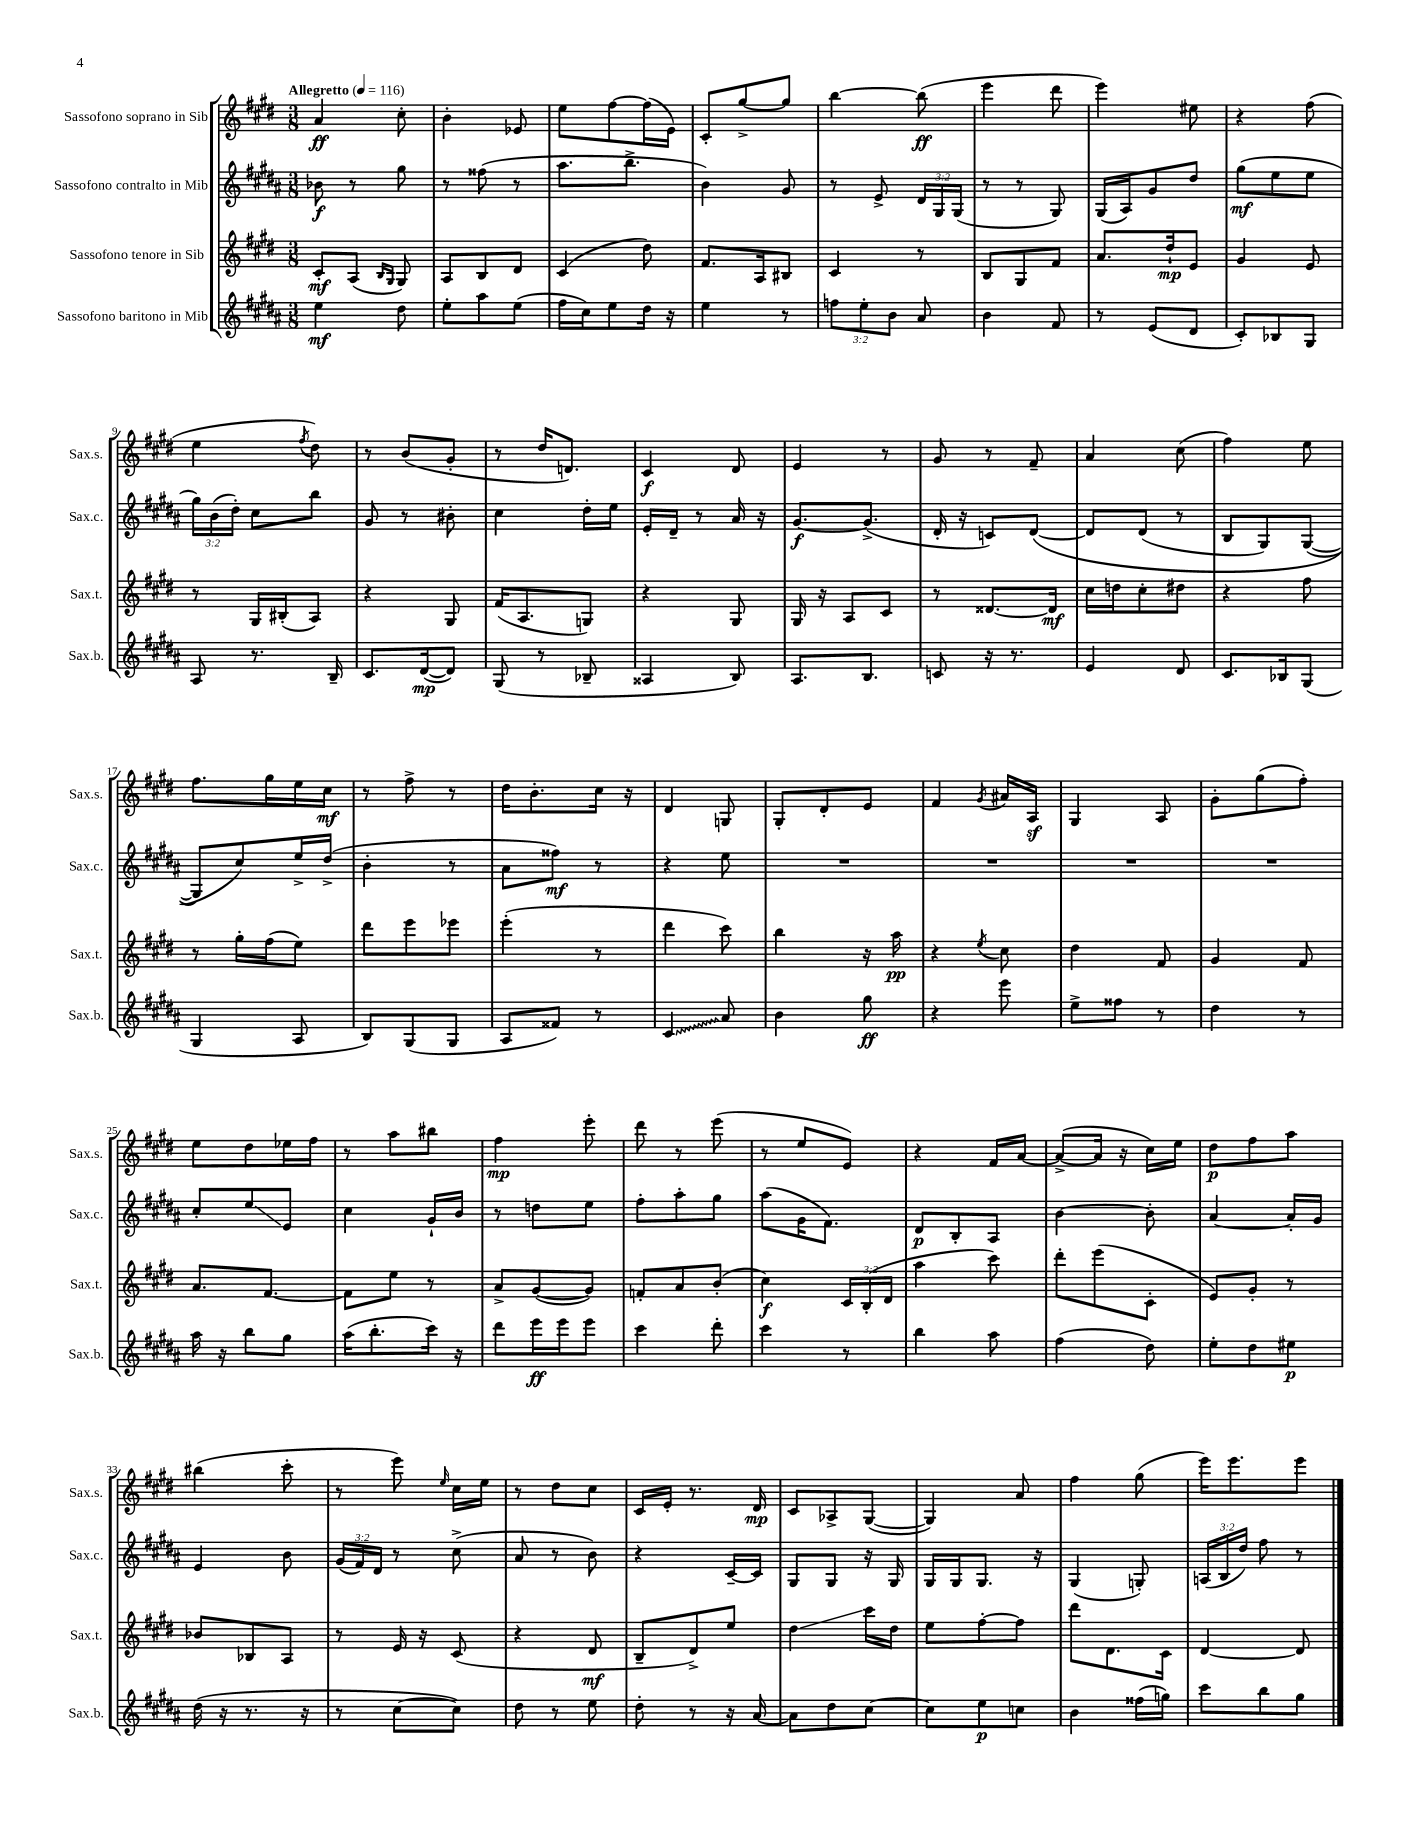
<<
\new StaffGroup <<
\new Staff = "s0" \with { instrumentName = "Sassofono soprano in Sib" shortInstrumentName = "Sax.s." } {
    \clef treble \key e \major \numericTimeSignature \time 3/8 \tempo "Allegretto" 4 = 116
    \autoBeamOff a'4\ff cis''8-. |
    b'4-. ees'8 |
    e''8[ fis''8~ fis''16( e'16]) |
    cis'8[-. gis''8~-> gis''8] |
    b''4~ b''8\ff( |
    e'''4 dis'''8 |
    e'''4) eis''8 |
    r4 fis''8( |
    e''4 \acciaccatura { fis''8 } dis''8) |
    r8 b'8[( gis'8]-. |
    r8 dis''16[ d'8.]) |
    cis'4\f dis'8 |
    e'4 r8 |
    gis'8 r8 fis'8-- |
    a'4 cis''8( |
    fis''4) e''8 |
    fis''8.[ gis''16 e''16 cis''16]\mf |
    r8 fis''8-> r8 |
    dis''16[ b'8.-. cis''16] r16 |
    dis'4 g8 |
    gis8[-. dis'8-. e'8] |
    fis'4 \acciaccatura { gis'8 } ais'16[ a16]\sf |
    gis4 a8 |
    gis'8[-. gis''8( fis''8]-.) |
    e''8[ dis''8 ees''16 fis''16] |
    r8 a''8[ bis''8] |
    fis''4\mp e'''8-. |
    dis'''8 r8 e'''8( |
    r8 e''8[ e'8]) |
    r4 fis'16[ a'16]~ |
    a'8[~->( a'16] r16 cis''16[) e''16] |
    dis''8[\p fis''8 a''8] |
    bis''4( cis'''8-. |
    r8 e'''8) \grace { e''16 } cis''16[ e''16] |
    r8 dis''8[ cis''8] |
    cis'16[ e'16]-. r8. dis'16\mp |
    cis'8[ aes8-> gis8]~( |
    gis4) a'8 |
    fis''4 gis''8( |
    e'''16[) e'''8. e'''8] \bar "|." |
}
\new Staff = "s1" \with { instrumentName = "Sassofono contralto in Mib" shortInstrumentName = "Sax.c." } {
    \clef treble \key b \major \numericTimeSignature \time 3/8 \override Staff.TupletNumber.text = #tuplet-number::calc-fraction-text
    \autoBeamOff bes'8\f r8 gis''8 |
    r8 fisis''8( r8 |
    ais''8.[ b''8.]-> |
    b'4) gis'8 |
    r8 e'8-> \tuplet 3/2 { dis'16[ gis16 gis16]( } |
    r8 r8 gis8) |
    gis16[( ais16) gis'8 dis''8] |
    gis''8[\mf( e''8 e''8] |
    \tuplet 3/2 { gis''16[) b'16( dis''16]-.) } cis''8[ b''8] |
    gis'8 r8 bis'8-. |
    cis''4 dis''16[-. e''16] |
    e'16[-. dis'16]-- r8 ais'16 r16 |
    gis'8.[~\f gis'8.]->( |
    dis'16-. r16 c'8[) dis'8]~\( |
    dis'8[ dis'8]( r8 |
    b8[ gis8) gis8]~( |
    gis8[\) cis''8) e''16-> dis''16]->( |
    b'4-. r8 |
    ais'8[ fisis''8]\mf) r8 |
    r4 e''8 |
    R4. |
    R4. |
    R4. |
    R4. |
    cis''8[-. e''8\glissando e'8] |
    cis''4 gis'16[-! b'16] |
    r8 d''8[ e''8] |
    fis''8[-. ais''8-. gis''8] |
    ais''8[( gis'16 fis'8.]) |
    dis'8[\p b8-. ais8] |
    b'4~ b'8-. |
    ais'4~ ais'16[-. gis'16] |
    e'4 b'8 |
    \tuplet 3/2 { gis'16[( fis'16) dis'16] } r8 cis''8->( |
    ais'8 r8 b'8) |
    r4 cis'16[~-- cis'16] |
    gis8[ gis8] r16 gis16 |
    gis16[ gis16 gis8.] r16 |
    gis4( g8-.) |
    \tuplet 3/2 { a16[( b16 dis''16]) } fis''8 r8 \bar "|." |
}
\new Staff = "s2" \with { instrumentName = "Sassofono tenore in Sib" shortInstrumentName = "Sax.t." } {
    \clef treble \key e \major \numericTimeSignature \time 3/8 \override Staff.TupletNumber.text = #tuplet-number::calc-fraction-text
    \autoBeamOff cis'8[-.\mf a8]( \grace { b16[ gis16] } gis8) |
    a8[ b8 dis'8] |
    cis'4( dis''8) |
    fis'8.[ a16 bis8] |
    cis'4 r8 |
    b8[ gis8 fis'8] |
    a'8.[ dis''16-!\mp e'8] |
    gis'4 e'8 |
    r8 gis16[ bis16-.( a8]) |
    r4 gis8 |
    fis'16[( a8. g8]) |
    r4 gis8 |
    gis16 r16 a8[ cis'8] |
    r8 disis'8.[~ disis'16]\mf |
    cis''16[ d''16 cis''8-. dis''8] |
    r4 fis''8 |
    r8 gis''16[-. fis''16( e''8]) |
    dis'''8[ e'''8 ees'''8] |
    e'''4-.( r8 |
    dis'''4 cis'''8) |
    b''4 r16 a''16\pp |
    r4 \acciaccatura { e''8 } cis''8 |
    dis''4 fis'8 |
    gis'4 fis'8 |
    a'8.[ fis'8.]~ |
    fis'8[ e''8] r8 |
    a'8[-> gis'8~( gis'8]) |
    f'8[-. a'8 b'8]-.( |
    cis''4\f) \tuplet 3/2 { cis'16[ b16-.( dis'16] } |
    a''4 cis'''8) |
    dis'''8[-. e'''8( cis'8]-. |
    e'8[) gis'8]-. r8 |
    bes'8[ bes8 a8] |
    r8 e'16 r16 cis'8( |
    r4 dis'8\mf |
    b8[-- dis'8->) e''8] |
    dis''4\glissando cis'''16[ dis''16] |
    e''8[ fis''8~-. fis''8] |
    dis'''8[ dis'8. cis'16] |
    dis'4~ dis'8 \bar "|." |
}
\new Staff = "s3" \with { instrumentName = "Sassofono baritono in Mib" shortInstrumentName = "Sax.b." } {
    \clef treble \key b \major \numericTimeSignature \time 3/8 \override Staff.TupletNumber.text = #tuplet-number::calc-fraction-text
    \autoBeamOff e''4\mf dis''8 |
    e''8[-. ais''8 e''8]( |
    fis''16[ cis''16) e''8 dis''16] r16 |
    e''4 r8 |
    \tuplet 3/2 { f''8[ e''8-. b'8] } ais'8 |
    b'4 fis'8 |
    r8 e'8[( dis'8] |
    cis'8[-.) bes8 gis8] |
    ais8 r8. b16-- |
    cis'8.[ dis'16~\mp( dis'8]) |
    gis8( r8 bes8-- |
    aisis4 b8) |
    ais8.[ b8.] |
    c'8 r16 r8. |
    e'4 dis'8 |
    cis'8.[ bes16 gis8]( |
    gis4 ais8 |
    b8[) gis8( gis8] |
    ais8[ fisis'8]) r8 |
    \once \override Glissando.style = #'zigzag cis'4\glissando ais'8 |
    b'4 gis''8\ff |
    r4 e'''8 |
    e''8[-> fisis''8] r8 |
    dis''4 r8 |
    ais''16 r16 b''8[ gis''8] |
    ais''16[( b''8.-. cis'''16]) r16 |
    dis'''8[ e'''16\ff e'''16 e'''8] |
    cis'''4 dis'''8-. |
    cis'''4 r8 |
    b''4 ais''8 |
    fis''4( dis''8) |
    e''8[-. dis''8 eis''8]\p |
    dis''16( r16 r8. r16 |
    r8 cis''8[~ cis''8]) |
    dis''8 r8 e''8 |
    dis''8-. r8 r16 ais'16~ |
    ais'8[ dis''8 cis''8]~ |
    cis''8[ e''8\p c''8] |
    b'4 fisis''16[( g''16]) |
    cis'''8[ b''8 gis''8] \bar "|." |
}
>>
>>
